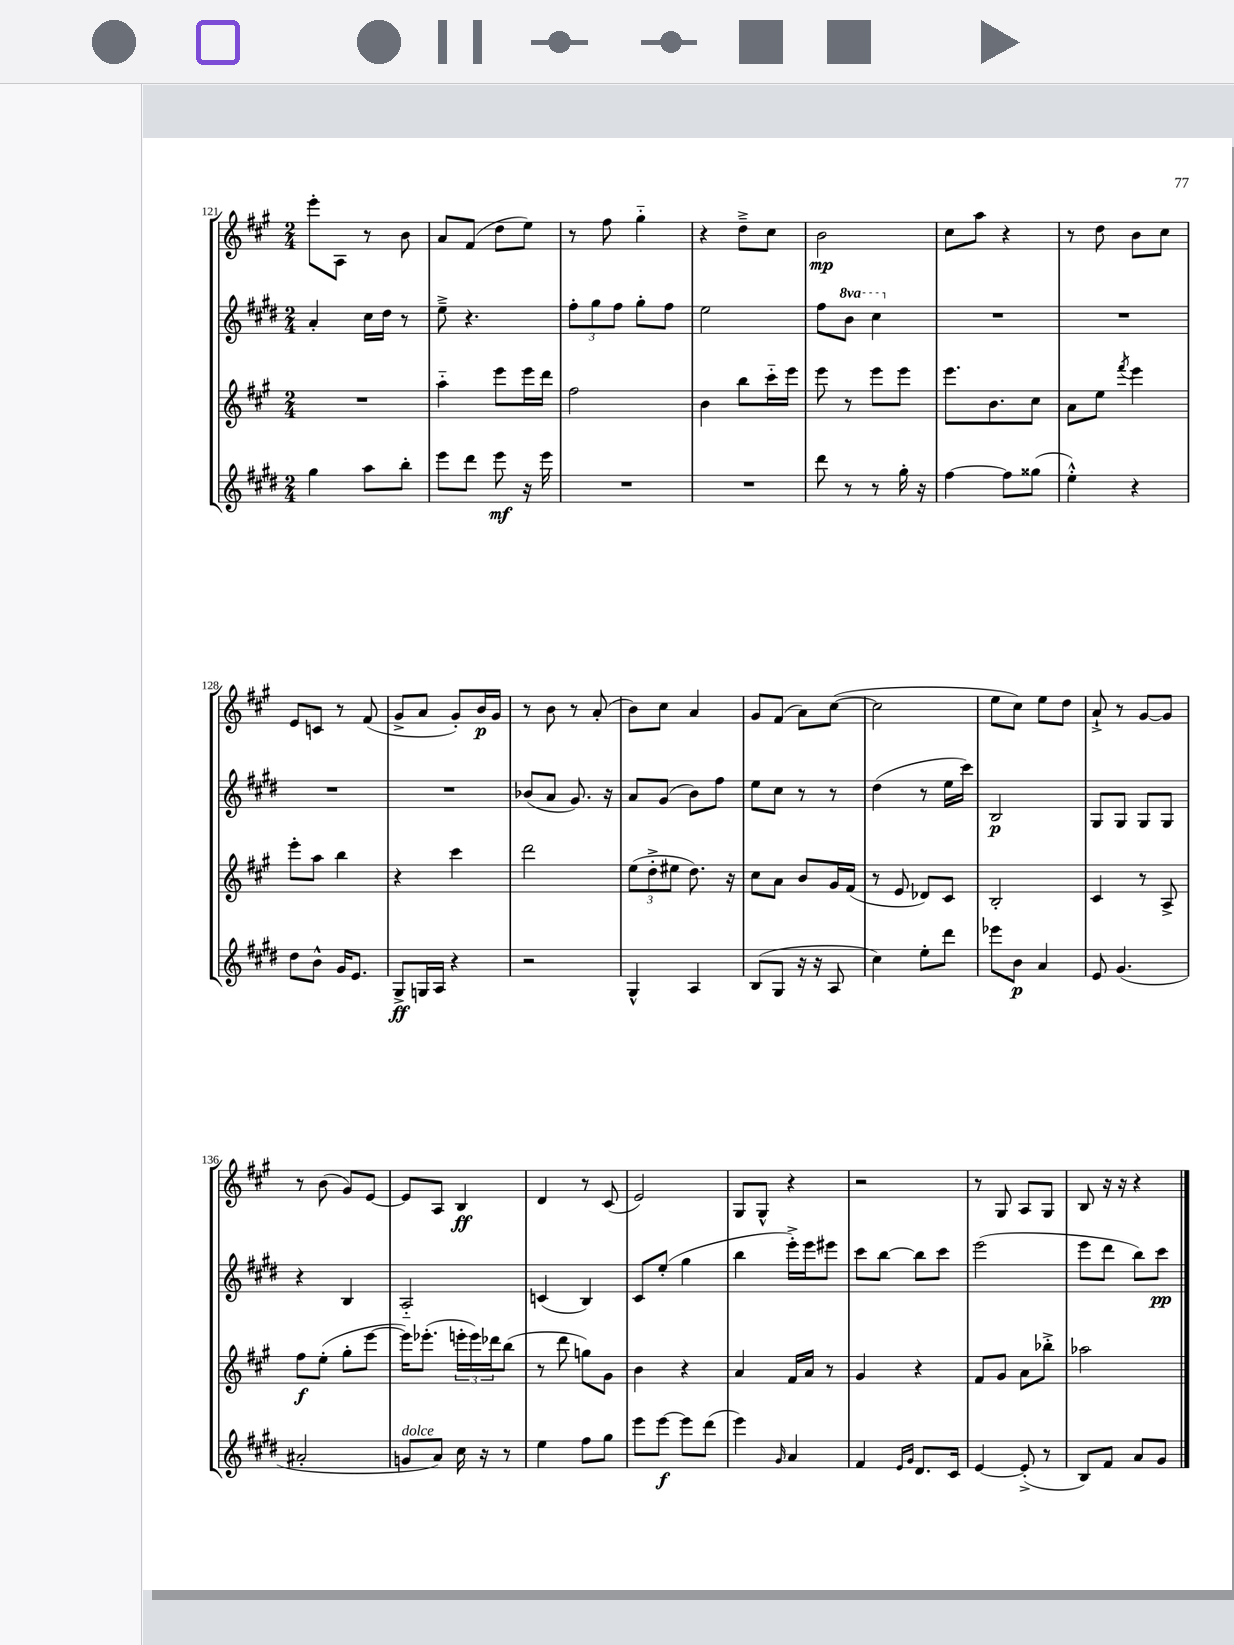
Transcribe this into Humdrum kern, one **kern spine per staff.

**kern	**kern	**kern	**kern
*staff4	*staff3	*staff2	*staff1
*clefG2	*clefG2	*clefG2	*clefG2
*k[f#c#g#d#]	*k[f#c#g#]	*k[f#c#g#d#]	*k[f#c#g#]
*M2/4	*M2/4	*M2/4	*M2/4
4gg#	2r	4a'	8eee'
.	.	.	8A
8aa	.	16cc#	8r
.	.	16dd#	.
8bb'	.	8r	8b
=	=	=	=
8eee	4aa'~	8ee~^	8a
8ddd#	.	4.r	(8f#
8eee	8eee	.	8dd
16r	16eee	.	8ee)
16eee	16ddd	.	.
=	=	=	=
2r	2ff#	12ff#'	8r
.	.	12gg#	.
.	.	.	8ff#
.	.	12ff#	.
.	.	8gg#'	4gg#'~
.	.	8ff#	.
=	=	=	=
2r	4b	2ee	4r
.	8bb	.	8dd~^
.	16ccc#'~	.	8cc#
.	16eee	.	.
=	=	=	=
8ddd#	8eee	8ff#	2b
8r	8r	8bb	.
8r	8eee	4ccc#	.
16gg#'	8eee	.	.
16r	.	.	.
=	=	=	=
[4ff#	8.eee	2r	8cc#
.	.	.	8aa
.	8.b	.	.
8ff#]	.	.	4r
(8gg##	8cc#	.	.
=	=	=	=
4ee'^^)	8a	2r	8r
.	8ee	.	8dd
.	8qfff#	.	.
4r	4eee	.	8b
.	.	.	8cc#
=	=	=	=
8dd#	8eee'	2r	8e
8b^^	8aa	.	8c
16g#	4bb	.	8r
8.e	.	.	.
.	.	.	(8f#
=	=	=	=
8G#^	4r	2r	8g#^
16G	.	.	8a
16A	.	.	.
4r	4ccc#	.	8g#')
.	.	.	16b
.	.	.	16g#
=	=	=	=
2r	2ddd	(8b-	8r
.	.	8a	8b
.	.	8.g#)	8r
.	.	.	(8a'
.	.	16r	.
=	=	=	=
4G#^^	(12ee	8a	8b)
.	12dd'^	.	.
.	.	(8g#	8cc#
.	12ee#	.	.
4A	8.dd)	8b)	4a
.	.	8ff#	.
.	16r	.	.
=	=	=	=
(8B	8cc#	8ee	8g#
8G#	8a	8cc#	(8f#
16r	8b	8r	8a)
16r	.	.	.
8A	16g#	8r	([8cc#
.	(16f#	.	.
=	=	=	=
4cc#)	8r	(4dd#	2cc#]
.	8e	.	.
8ee'	8d-)	8r	.
8ddd#	8c#	16ee	.
.	.	16ccc#)	.
=	=	=	=
8eee-	2B'	2B	8ee
8b	.	.	8cc#)
4a	.	.	8ee
.	.	.	8dd
=	=	=	=
8e	4c#	8G#	8a`^
(4.g#	.	8G#	8r
.	8r	8G#	[8g#
.	8A^	8G#	8g#]
=	=	=	=
2a#'	8ff#	4r	8r
.	(8ee'	.	(8b
.	8gg#'	4B	8g#)
.	[8eee	.	[8e
=	=	=	=
8g	16eee])	2A'~	8e]
.	(8.eee-'	.	.
8a)	.	.	8A
16cc#	24eee'	.	4B
.	24eee)	.	.
16r	.	.	.
.	24ddd-	.	.
8r	(8bb	.	.
=	=	=	=
4ee	8r	(4c	4d
.	8ddd	.	.
8ff#	8gg)	4B)	8r
8gg#	8g#	.	(8c#
=	=	=	=
8eee	4b	8c#	2e)
[8eee	.	(8ee'	.
8eee]	4r	4gg#	.
(8ddd#	.	.	.
=	=	=	=
4eee)	4a	4bb	8G#
.	.	.	8G#^^
16qqg#	.	.	.
4a	16f#	16eee'^)	4r
.	16a	16eee	.
.	8r	8eee#	.
=	=	=	=
4f#	4g#	8ccc#	2r
.	.	[8bb	.
16qqe	.	.	.
16qqg#	.	.	.
8.d#	4r	8bb]	.
.	.	8ccc#	.
16c#	.	.	.
=	=	=	=
[4e	8f#	(2eee	8r
.	8g#	.	8G#
(8e'^]	8a	.	8A
8r	8bb-'^	.	8G#
=	=	=	=
8B)	2aa-	8eee	8B
8f#	.	8ddd#	16r
.	.	.	16r
8a	.	8bb)	4r
8g#	.	8ccc#	.
==	==	==	==
*-	*-	*-	*-
